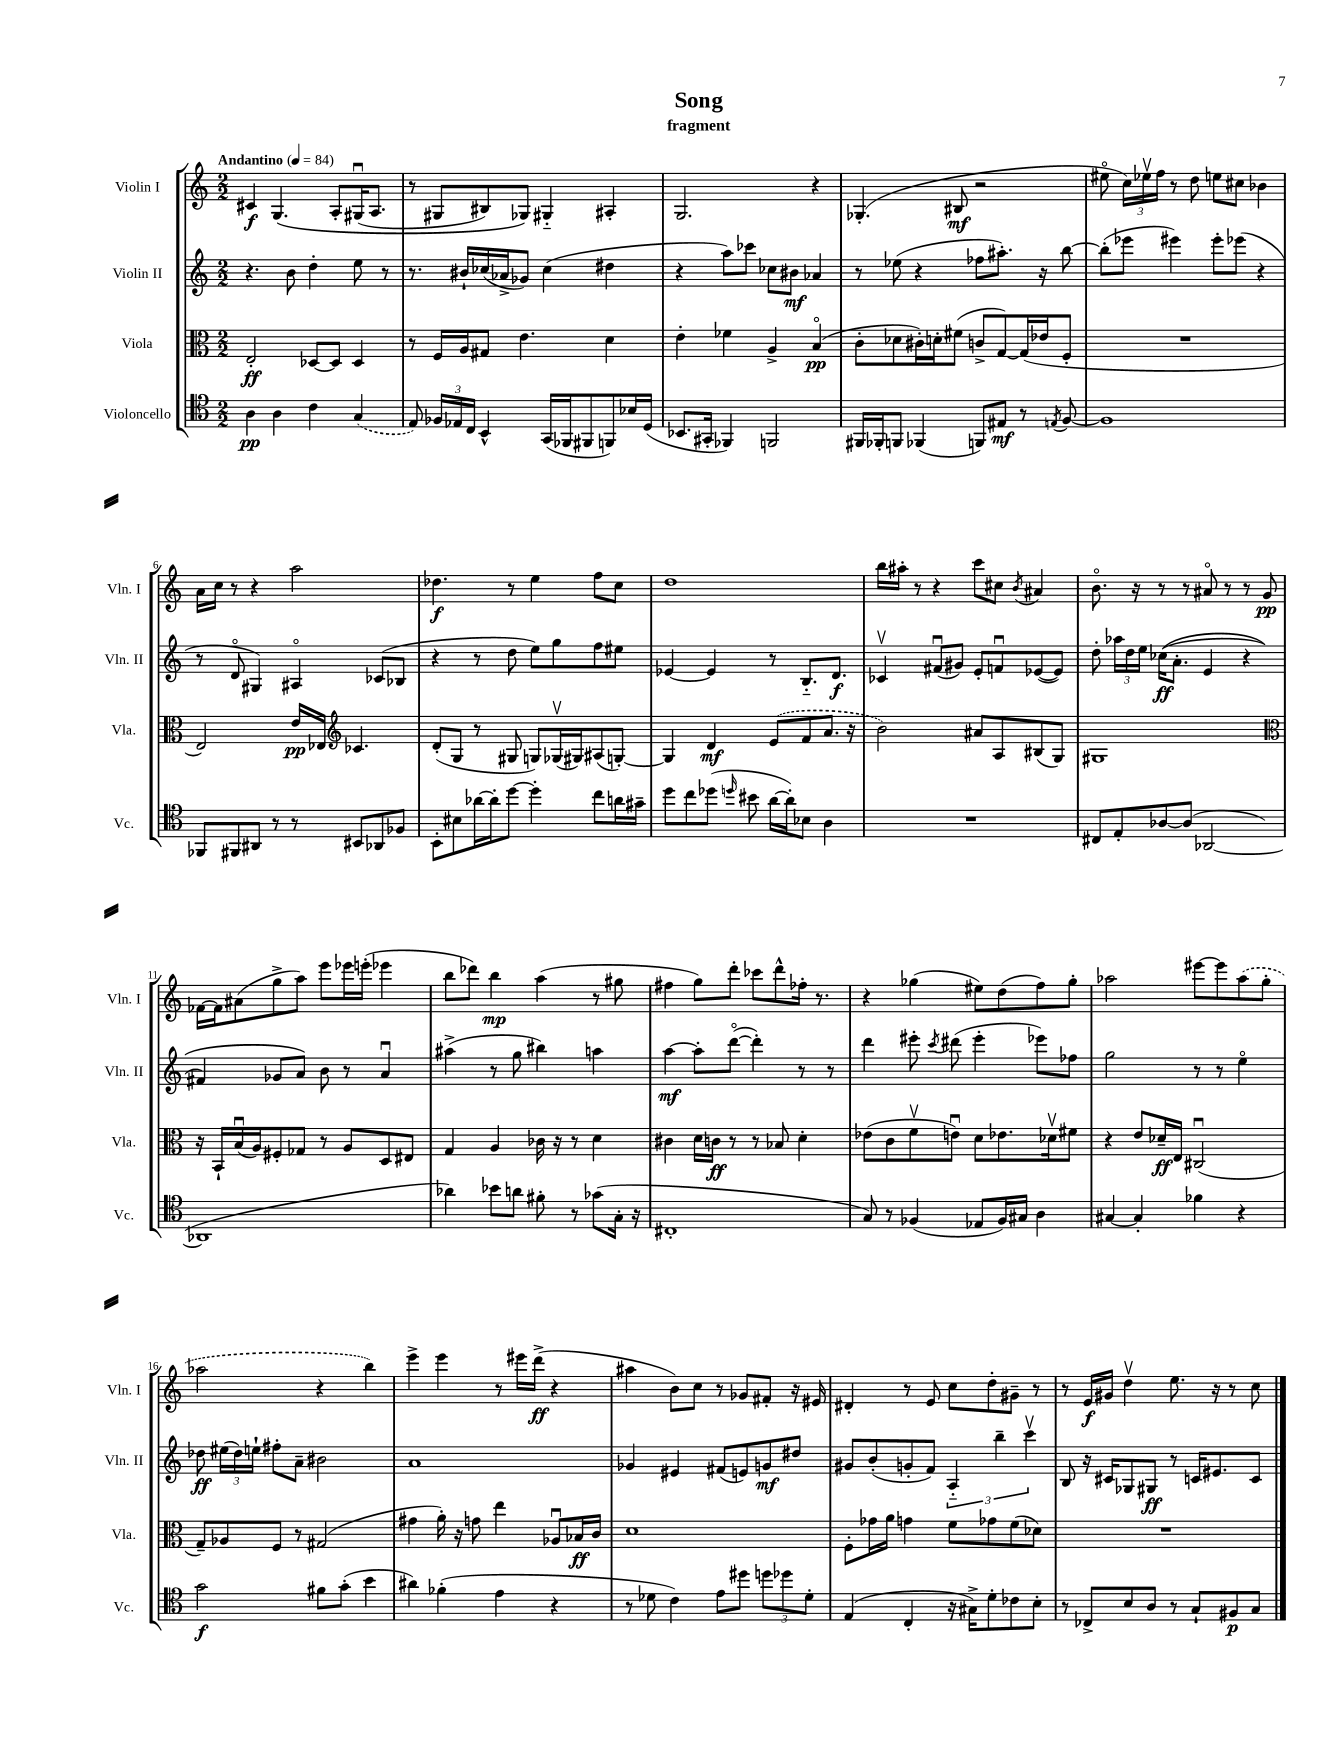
\header { title = "Song" subtitle = "fragment" }
<<
\new StaffGroup <<
\new Staff = "s0" \with { instrumentName = "Violin I" shortInstrumentName = "Vln. I" } {
    \clef treble \key c \major \numericTimeSignature \time 2/2 \tempo "Andantino" 4 = 84
    \autoBeamOff cis'4\f g4.\( a8[-. gis16\downbow( a8.] |
    r8 gis8[ bis8) ges8]\) gis4-_ ais4-. |
    g2. r4 |
    ges4.-.( bis8\mf r2 |
    eis''8\flageolet \tuplet 3/2 { c''16[) ees''16\upbow f''16] } r8 d''8 e''8[ cis''8] bes'4 |
    a'16[ c''16] r8 r4 a''2 |
    des''4.\f r8 e''4 f''8[ c''8] |
    d''1 |
    b''16[ ais''16]-. r8 r4 c'''8[ cis''8] \acciaccatura { b'8 } ais'4 |
    b'8.\flageolet r16 r8 r8 ais'8\flageolet r8 r8 g'8\pp |
    fes'16[~ fes'16 ais'8( g''8-> a''8]) e'''8[ ees'''16 e'''16]-.( ees'''4 |
    b''8[ des'''8]) b''4\mp a''4( r8 gis''8 |
    fis''4 g''8[) d'''8]-. ces'''8[ d'''8-^ fes''16]-. r8. |
    r4 ges''4( eis''8[) d''8( f''8) ges''8]-. |
    aes''2 eis'''8[~ eis'''8 \once \slurDashed aes''8( g''8]-. |
    aes''2 r4 b''4) |
    e'''4-> e'''4 r8 eis'''16[ d'''16]->\ff( r4 |
    ais''4 b'8[) c''8] r8 ges'8[ fis'8]-. r16 eis'16 |
    dis'4-. r8 e'8 c''8[ d''8-. gis'8]-- r8 |
    r8 e'16[\f gis'16] d''4\upbow e''8. r16 r8 c''8 \bar "|." |
}
\new Staff = "s1" \with { instrumentName = "Violin II" shortInstrumentName = "Vln. II" } {
    \clef treble \key c \major \numericTimeSignature \time 2/2
    \autoBeamOff r4. b'8 d''4-. e''8 r8 |
    r8. bis'16[-! ces''16( aes'16-> ges'8]) ces''4( dis''4 |
    r4 a''8[) ces'''8] ces''8[ bis'8]\mf aes'4 |
    r8 ees''8( r4 fes''8[ ais''8.]-.) r16 b''8~ |
    b''8[-.( ees'''8] eis'''4) eis'''8[-. ees'''8]( r4 |
    r8 d'8\flageolet gis4) ais4\flageolet ces'8[( bes8] |
    r4 r8 d''8 e''8[) g''8 f''8 eis''8] |
    ees'4~ ees'4 r8 b8.[-_ d'8.]\f |
    ces'4\upbow fis'8[\downbow( gis'8]) e'8[-. f'8\downbow ees'8~( ees'8]) |
    d''8-. \tuplet 3/2 { aes''16[ d''16 e''16] } ces''16[\ff(\( a'8.]-. e'4 r4 |
    fis'4) ges'8[ a'8]\) b'8 r8 a'4\downbow |
    ais''4->( r8 g''8 bis''4) a''4 |
    a''4~\mf a''8[-. d'''8]~\flageolet( d'''4-.) r8 r8 |
    d'''4 eis'''8-. \acciaccatura { c'''8 } dis'''8( eis'''4-. ees'''8[) fes''8] |
    g''2 r8 r8 e''4\flageolet |
    des''8\ff \tuplet 3/2 { eis''16[( des''16) e''16]-! } fis''8[-. a'8]-- bis'2 |
    a'1 |
    ges'4 eis'4 fis'8[( e'8) g'8\mf dis''8] |
    gis'8[ b'8-.( g'8-. f'8]) \tuplet 3/2 { a4-_ b''4-- c'''4\upbow } |
    b8 r16 cis'16[ ges8 gis8]\ff r8 c'16[ eis'8. c'8] \bar "|." |
}
\new Staff = "s2" \with { instrumentName = "Viola" shortInstrumentName = "Vla." } {
    \clef alto \key c \major \numericTimeSignature \time 2/2
    \autoBeamOff e2-.\ff des8[~ des8] des4 |
    r8 f16[ a16 gis8] e'4. d'4 |
    e'4-. fes'4 a4-> b4\flageolet\pp( |
    c'8[-. des'8 cis'16-.) d'16-. fis'8]( c'8[-> g8~) g16( ees'16 f8]-. |
    R1 |
    e2) e'16[\pp ees16] \clef treble ces'4. |
    d'8[-.( g8] r8 gis8 g8[) ges16\upbow( gis16) ais8( g8]~-.) |
    g4 d'4\mf \once \slurDashed e'8[( f'8 a'8.] r16 |
    b'2) ais'8[ a8 bis8( g8]) |
    gis1 |
    \clef alto r16 b,16[-! b16\downbow( a16) fis8-. ges8] r8 a8[ d8 eis8] |
    g4 a4 ces'16 r16 r8 d'4 |
    cis'4 d'16[ c'16]\ff r8 r8 bes8 d'4-. |
    ees'8[( c'8 f'8\upbow e'8]\downbow) d'8[ ees'8. des'16\upbow fis'8] |
    r4 e'8[ des'16--\ff e16] cis2\downbow( |
    g8[--) aes8 f8] r8 gis2( |
    gis'4 a'16-.) r16 g'8 e''4 aes8[\downbow bes16\ff c'16] |
    d'1 |
    f8[-. ges'16 a'16] g'4 f'8[ ges'8 f'8( des'8]) |
    R1 \bar "|." |
}
\new Staff = "s3" \with { instrumentName = "Violoncello" shortInstrumentName = "Vc." } {
    \clef tenor \key c \major \numericTimeSignature \time 2/2
    \autoBeamOff a4\pp a4 c'4 \once \slurDashed g4( |
    e8) \tuplet 3/2 { fes16[ ees16 c16] } b,4-^ g,16[( fes,16 fis,8 f,8) bes16 d16]( |
    bes,8.[ gis,16]-. fes,4) f,2 |
    fis,16[ fes,16-. f,8] fes,4( f,8[) eis8]\mf r8 \acciaccatura { e8 } f8~ |
    f1 |
    fes,8[ fis,8 ais,8] r8 r8 bis,8[ aes,8 fes8] |
    b,8[-. bis8 aes'16~ aes'16-. d''8]~ d''4-. c''8[ a'16 gis'16]-- |
    d''8[ c''8 des''8]( \grace { d''16 } bis'8 a'16[~ a'16-.) bes8] a4 |
    R1 |
    cis8[ e8-. aes8~ aes8]( aes,2~ |
    aes,1 |
    aes'4) bes'8[ a'8] fis'8-. r8 ges'8[( g16]-. r16 |
    cis1-. |
    g8) r8 fes4( ees8[ fes16) gis16] a4 |
    gis4~ gis4-. fes'4 r4 |
    g'2\f fis'8[ g'8]-.( b'4 |
    ais'4) fes'4-.( e'4 r4 |
    r8 des'8 c'4) e'8[ dis''8] \tuplet 3/2 { d''8[ des''8 des'8]-. } |
    e4( c4-. r16 gis16[->) d'8-. ces'8 b8]-. |
    r8 ces8[-> b8 a8] r8 g8[-! fis8\p g8] \bar "|." |
}
>>
>>
